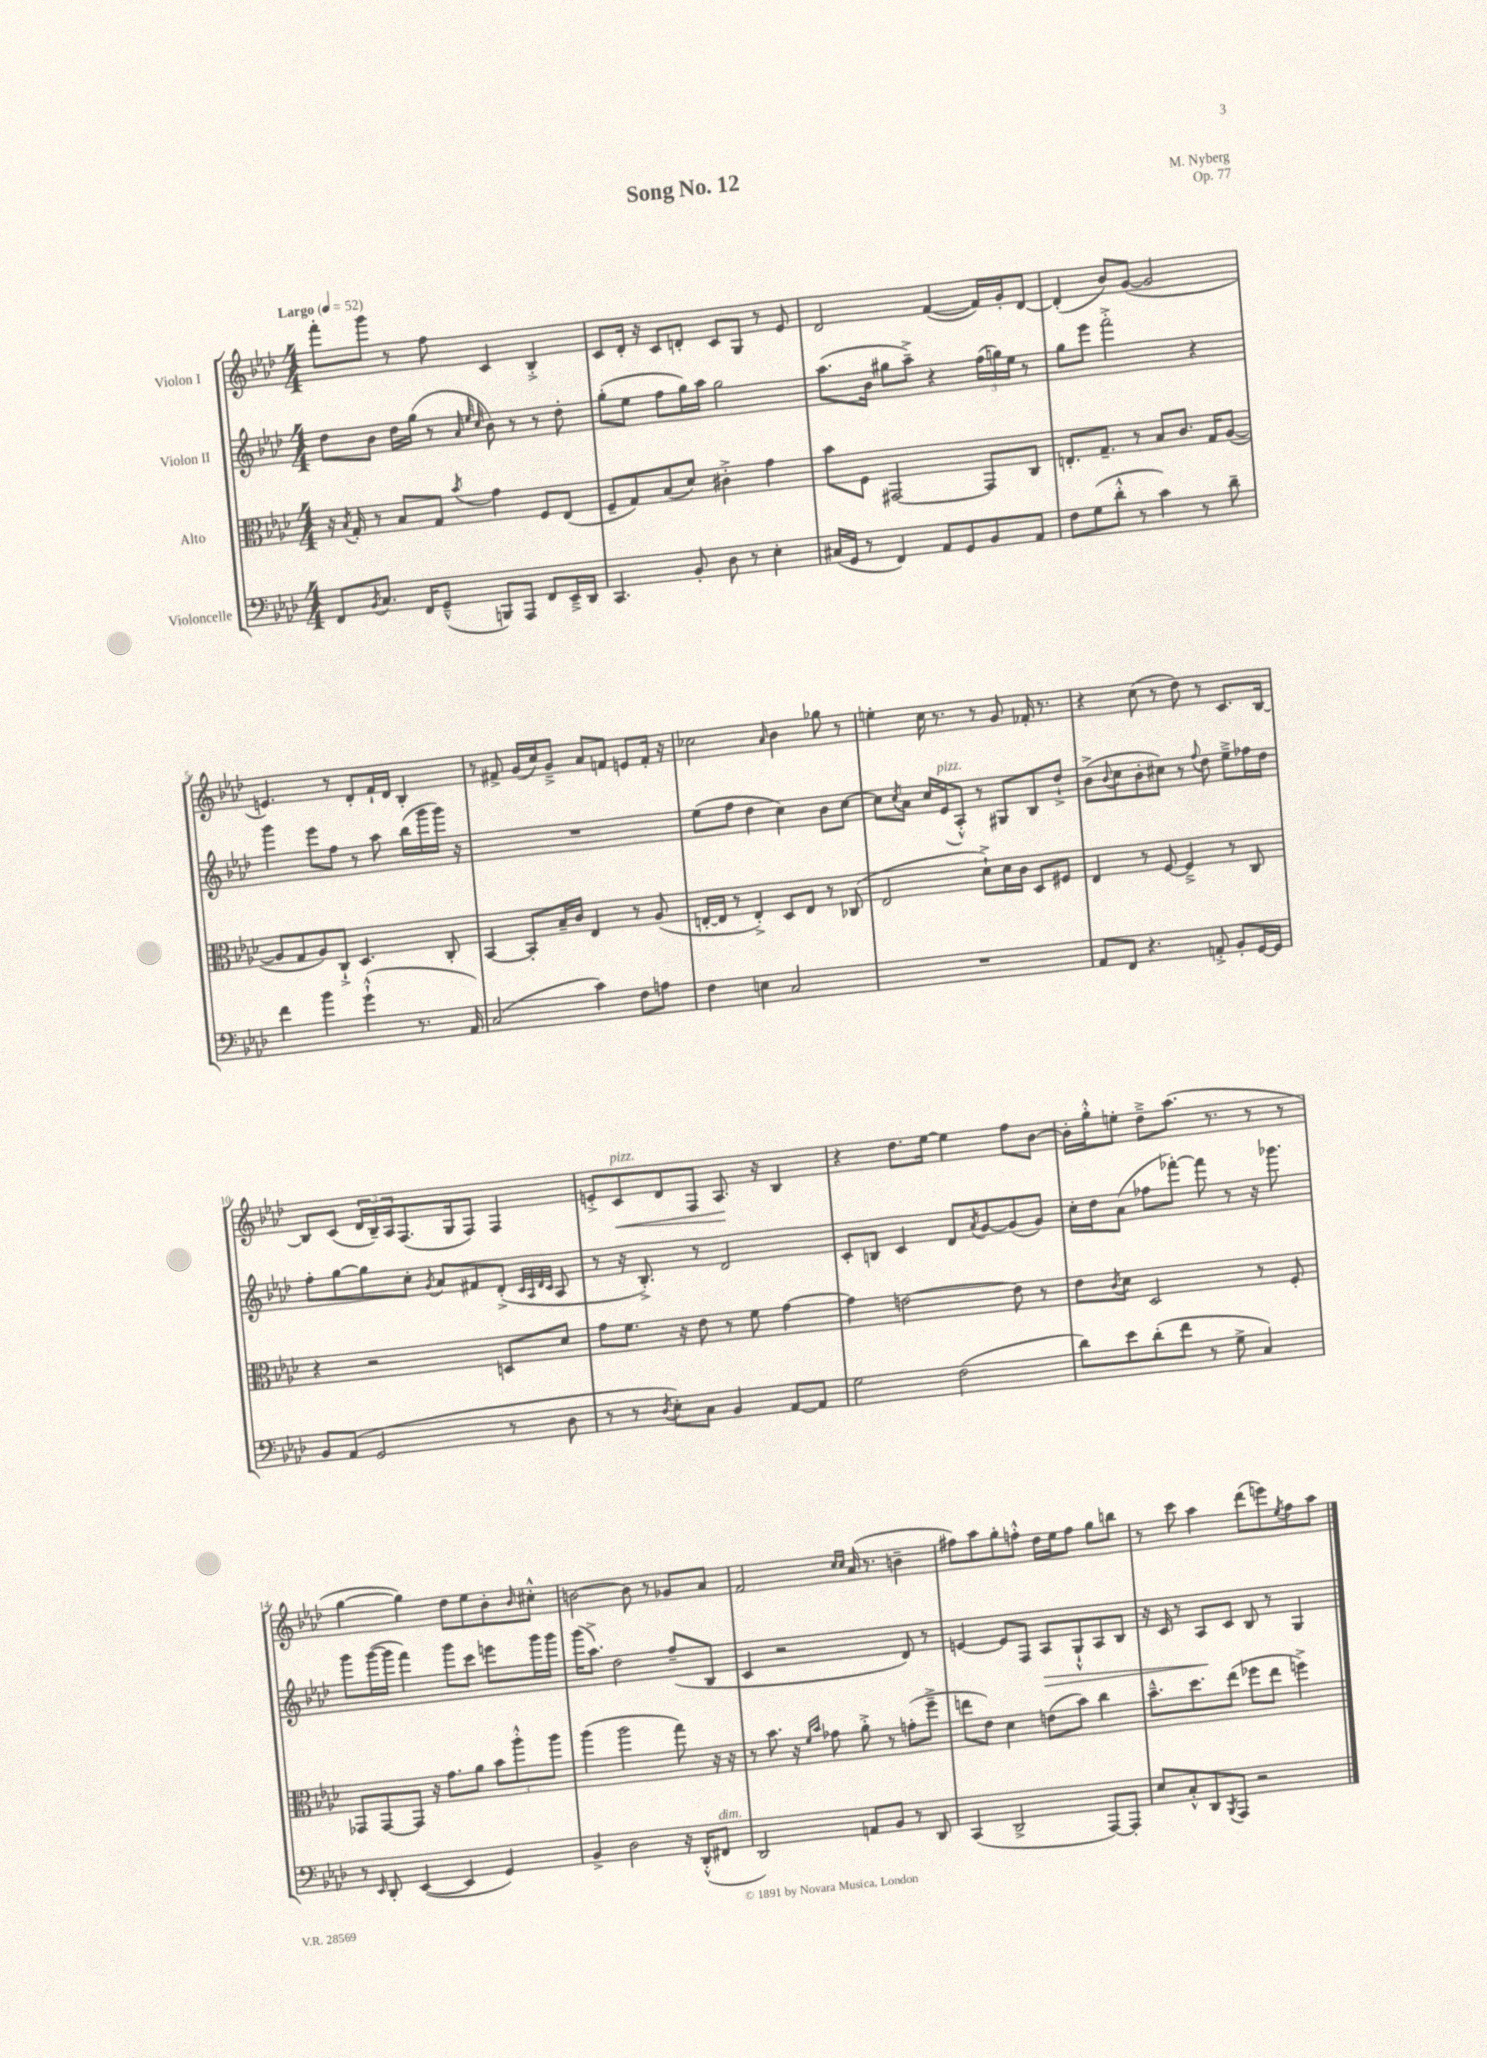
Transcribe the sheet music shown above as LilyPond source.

\header { title = "Song No. 12" composer = "M. Nyberg" opus = "Op. 77" }
<<
\new StaffGroup <<
\new Staff = "s0" \with { instrumentName = "Violon I" } {
    \clef treble \key aes \major \numericTimeSignature \time 4/4 \tempo "Largo" 4 = 52
    f'''8-. g'''8 r8 f''8 c'4 bes4-.-> |
    c'8 des'16-. r16 c'8 d'8-. c'8 g8 r8 ees'8 |
    des'2 f'4~( f'16) g'16-. des'8~ |
    des'4-.( bes'8) g'8~( g'2 |
    e'4.) r8 des'8-. f'16-! des'16 bes4-. |
    r8 fis'8-> g'16( c''16) g'8---> aes'8 f'8 e'8 f'16-. r16 |
    ces''2 \grace { aes'16 } bes'4 ges''8 r8 |
    e''4-. c''16 r8. r8 g'8 fes'16-. r8. |
    r4 c''8( r8 des''8) r8 c'8. bes16~ |
    bes8 c'8( \tuplet 3/2 { des'16 bes16--) aes16 } f8.( g16 f8) f4 |
    e'8-.-> c'8\<^\markup { \italic "pizz." } des'8 f8 aes8.\! r16 bes4 |
    r4 des''8. ees''16~ ees''4 f''8 bes'8~ |
    bes'16-. g''16-.-^ e''8-. des''8---> aes''8.( r8. r8 r8 |
    g''4~ g''4) des''8 ees''8 bes'8-. \grace { bes'16 } cis''8-.-^ |
    b'2~ b'8 r8 ges'8 aes'8 |
    f'2 \grace { c''16 c''16 } aes'16( r8. b'4-- |
    fis''8) aes''8 g''8-. f''8-.-^ des''16 ees''16 f''8 g''8 b''8 |
    r8 c'''8 aes''4 des'''8( e'''8) \acciaccatura { ees''8 } f''8 aes''8 \bar "|." |
}
\new Staff = "s1" \with { instrumentName = "Violon II" } {
    \clef treble \key aes \major \numericTimeSignature \time 4/4
    des''8 bes'8 des''16 g''16( r8 \grace { aes'32 ees''32 c''32 } bes'8) r8 r8 des''8-. |
    g''8-.( ees''8 f''8 g''16) aes''16 g''2 |
    aes''8.( bes'16 gis''8 aes''8--->) r4 \tuplet 3/2 { f''16( g''16) ees''16 } r8 |
    g''8 ees'''8 f'''2-.-> r4 |
    g'''4 ees'''8 f''8 r8 aes''8 bes''16( g'''16 g'''16) r16 |
    R1 |
    ees''8( f''8 des''4 c''4) bes'8 c''8~ |
    c''8 \acciaccatura { c''8 } aes'8 c''16 ees'16^\markup { \italic "pizz." }( aes8-.-^) r8 gis8 bes8 des''8-!-> |
    bes'8->( \appoggiatura { bes'8 } c''8 bes'8-. cis''8) r8 \appoggiatura { f''8 } des''8 ees''8---> fes''16 des''16 |
    f''8-. g''8~ g''8 c''8-. \acciaccatura { g'8 } aes'8 fis'8 des'8-.->( \grace { c'32 aes32 des'32 c'32 } aes8 |
    r8 r16 bes8.-.->) r8 des'2 |
    c'8-. b8 c'4 des'8 \acciaccatura { aes'8 } g'8~ g'8( g'8) |
    c''16-. des''16 aes'8( fes''8 fes'''8~-.) fes'''8 r8 r16 ges'''8. |
    g'''8 g'''16~( g'''16 f'''4) g'''8 c'''8 e'''8 g'''16 g'''16 |
    g'''16( aes''8.->) des''2 f''8--( bes8 |
    c'4 r2 des'8) r8 |
    e'4~ e'8 f8 aes8\> g8-!-^ aes8 bes8 |
    r16 c'16 r8 aes8\! c'8 bes8 r8 g4 \bar "|." |
}
\new Staff = "s2" \with { instrumentName = "Alto" } {
    \clef alto \key aes \major \numericTimeSignature \time 4/4
    r16 \acciaccatura { bes8 } g16-. r8 bes8 g8 \acciaccatura { bes'8 } g'4 f8 ees8( |
    f8-- g8) bes8( des'8) cis'4-.-> g'4 |
    bes'8 f8 gis,2~ gis,8 c8 |
    e8.-. g8.-- r8 bes8 c'8. g16 aes8~( |
    aes8 g8 aes8) c8-!-> des4. c8-. |
    bes,4~ bes,8-. bes16-- c'16 ees4 r8 aes8( |
    e16~-. e16 r8 e4-.->) des8 e8 r8 ces8( |
    ees2 des'8-!->) des'16 c'16 des8 fis8 |
    ees4 r8 f8~ f4---> r8 c8 |
    r4 r2 d8 des'8 |
    g'8 f'8. r16 ees'8 r8 f'8 g'4~ |
    g'4 e'2~ e'8 r8 |
    ees'8 \acciaccatura { c'8 } des'8 des2 r8 f8-. |
    ges,8 ges,8~ ges,8 r16 g'8. aes'8 \tuplet 3/2 { bes'8 aes''8-.-^ aes''8 } |
    aes''4( aes''2 g''8) r16 r16 |
    r8 bes'8. r16 \grace { f'16 bes'16 } ges'8 aes'8-.-> r8 g'8-.( f''8---> |
    e''8 ees'8) des'4 e'8( bes'8) c''4 |
    bes'8.---^ des''8. ees''8( fes''8 ees''8 f''4->) \bar "|." |
}
\new Staff = "s3" \with { instrumentName = "Violoncelle" } {
    \clef bass \key aes \major \numericTimeSignature \time 4/4
    f,8 \acciaccatura { bes,8 } c8. f,16 g,8---^( b,,8) aes,,8 f,8 ees,16---> des,16 |
    c,4. bes,8-. des8 r8 ees4-. |
    cis16( g,16 r8 f,4) aes,8 g,8 bes,8 aes,8 |
    f8 g8( des'8-.-^ r8 c'4) r8 des'8-- |
    f'4 bes'4 g'4-!-^( r8. aes,16) |
    c2( c'4) f8 a8 |
    f4 e4 c2 |
    R1 |
    aes,8 f,8 r4. a,8-.-> bes,8-. g,16~ g,16 |
    bes,8 aes,8( g,2 r8 des8 |
    r8 r8 \acciaccatura { des8 } ees8-.) c8 bes,4 aes,8~ aes,8 |
    g2 f2( |
    des'8) ees'8 des'8-.( f'8 r8 g8-> c4) |
    r8 \grace { ees,16 } des,8-. ees,4~( ees,4 g,4) |
    bes,4-> des2 r16 des,16-.-^( fis,8^\markup { \italic "dim." } |
    des,2) a,8 bes,8 r8 des,8 |
    c,4( des,2-> aes,,8~) aes,,8-. |
    ees8 c8-.-^ des,8 \acciaccatura { bes,,8 } aes,,8 r2 \bar "|." |
}
>>
>>
